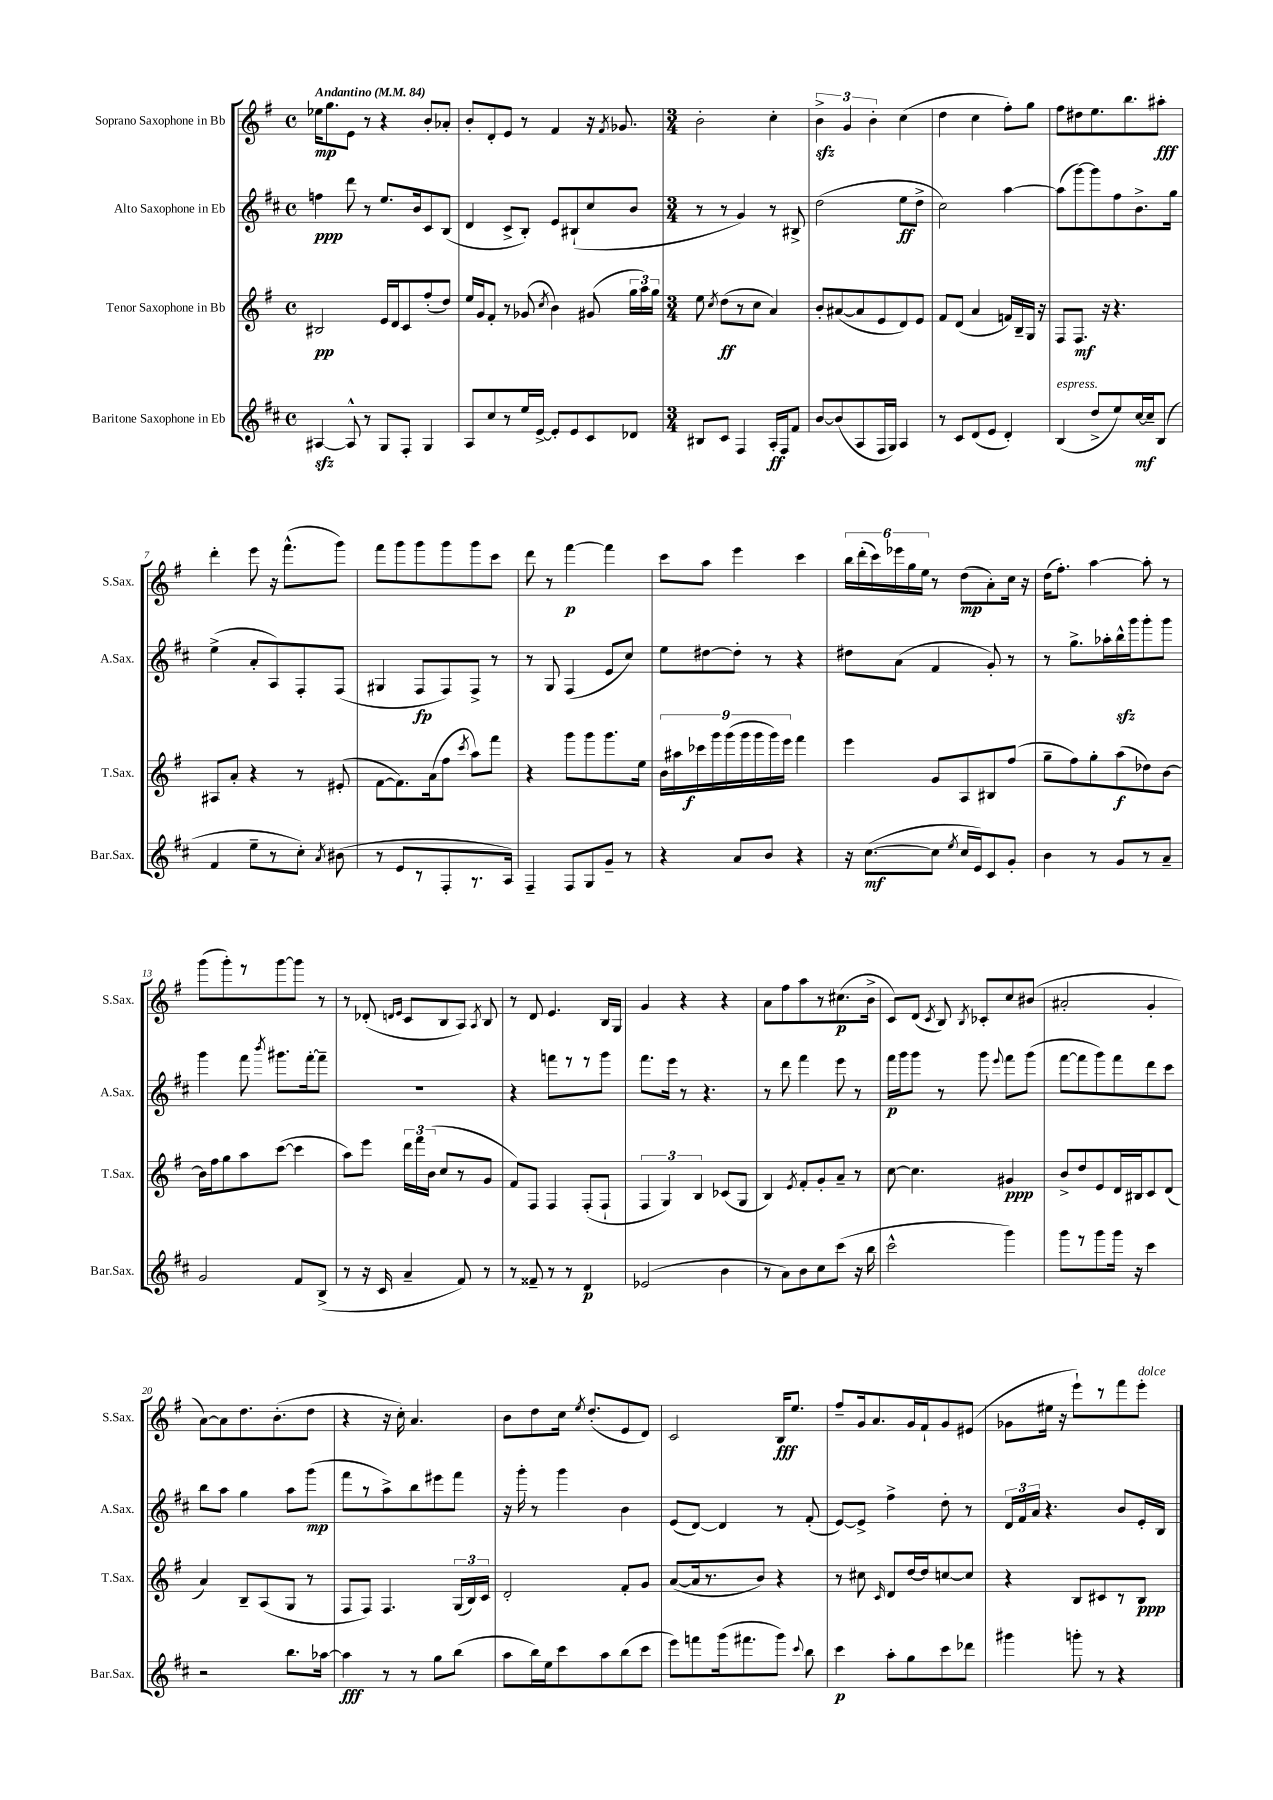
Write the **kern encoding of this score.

**kern	**dynam	**kern	**dynam	**kern	**dynam	**kern	**dynam
*part4	*part4	*part3	*part3	*part2	*part2	*part1	*part1
*staff4	*staff4	*staff3	*staff3	*staff2	*staff2	*staff1	*staff1
*I"Baritone Saxophone in Eb	*	*I"Tenor Saxophone in Bb	*	*I"Alto Saxophone in Eb	*	*I"Soprano Saxophone in Bb	*
*I'Bar.Sax.	*	*I'T.Sax.	*	*I'A.Sax.	*	*I'S.Sax.	*
*clefG2	*	*clefG2	*	*clefG2	*	*clefG2	*
*k[f#c#]	*	*k[f#]	*	*k[f#c#]	*	*k[f#]	*
*M4/4	*	*M4/4	*	*M4/4	*	*M4/4	*
*met(c)	*	*met(c)	*	*met(c)	*	*met(c)	*
*MM84	*	*MM84	*	*MM84	*	*MM84	*
=1	=1	=1	=1	=1	=1	=1	=1
!	!	!	!	!	!	!LO:TX:a:B:t=Andantino	!
[4A#Xzz/	.	2B#X/	pp	4ffn\	ppp	16ee-X\KL	mp
.	.	.	.	.	.	8.gg\	.
8A#^^/]	.	.	.	8ddd\	.	8e\J	.
8r	.	.	.	8r	.	8r	.
8G/L	.	16e/LL	.	8.ee/L	.	4r	.
.	.	16d/J	.	.	.	.	.
8F#'/J	.	8c/	.	.	.	.	.
.	.	.	.	16b/k	.	.	.
4G/	.	(8ff#'/	.	8c#/	.	8b'/L	.
.	.	8dd/J)	.	(8B/J	.	8a-X'/J	.
=2	=2	=2	=2	=2	=2	=2	=2
8A/L	.	16ee/LL	.	4d/	.	8b'/L	.
.	.	16g/J	.	.	.	.	.
8cc#/	.	8f#'/J	.	.	.	8d'/	.
8r	.	8r	.	8c#^/L	.	8e/J	.
16ee/L	.	(8g-X/	.	8B'/J)	.	8r	.
[16e^/JJ	.	.	.	.	.	.	.
.	.	8qcc/	.	.	.	.	.
8e'/L]	.	4b\)	.	8e/L	.	4f#/	.
8e/	.	.	.	(8B#X`/	.	.	.
8c#/	.	(8g#X/	.	8cc#/	.	16r	.
.	.	.	.	.	.	8qf#/	.
.	.	.	.	.	.	8.g-X/	.
8d-X/J	.	24gg\LL	.	8b/J	.	.	.
.	.	24aa\)	.	.	.	.	.
.	.	24gg\JJ	.	.	.	.	.
=3	=3	=3	=3	=3	=3	=3	=3
*M3/4	*	*M3/4	*	*M3/4	*	*M3/4	*
8B#X/L	.	8ee\	.	8r	.	2b'\	.
.	.	8qcc/	.	.	.	.	.
8c#/J	.	(8dd\L	ff	8r	.	.	.
4F#/	.	8r	.	4g/)	.	.	.
.	.	8cc\J	.	.	.	.	.
16A'/LL	ff	4a/)	.	8r	.	4cc'\	.
16F#/J	.	.	.	.	.	.	.
8f#/J	.	.	.	8B#X^/	.	.	.
=4	=4	=4	=4	=4	=4	=4	=4
[8b/L	.	8b'/L	.	(2dd\	.	6bzz^\	.
(8b/]	.	([8a#X/	.	.	.	.	.
.	.	.	.	.	.	6g/	.
8A/	.	8a#/]	.	.	.	.	.
.	.	.	.	.	.	6b'\	.
16F#/L	.	8e/	.	.	.	.	.
16G/JJ)	.	.	.	.	.	.	.
4A/	.	8d/)	.	8ee\L	ff	(4cc\	.
.	.	8e/J	.	8dd^\J	.	.	.
=5	=5	=5	=5	=5	=5	=5	=5
8r	.	8f#/L	.	2cc#\)	.	4dd\	.
8c#/L	.	(8d/J	.	.	.	.	.
(8d/	.	4a/	.	.	.	4cc\	.
8e/J	.	.	.	.	.	.	.
4d'/)	.	16fn/LL)	.	[4aa\	.	8ff#'\L)	.
.	.	16B~/	.	.	.	.	.
.	.	16G/JJ	.	.	.	8gg\J	.
.	.	16r	.	.	.	.	.
=6	=6	=6	=6	=6	=6	=6	=6
!LO:TX:a:i:t=espress.	!	!	!	!	!	!	!
(4B/	.	8F#/L	.	(8aa\L]	.	8ff#\L	.
.	.	8.F#/J	mf	[8ggg\)	.	8dd#X\	.
8dd^/L	.	.	.	8ggg\]	.	8.ee\	.
.	.	16r	.	.	.	.	.
8ee/)	.	4.r	.	8ff#\	.	.	.
.	.	.	.	.	.	8.bb\	.
[16cc#/L	mf	.	.	8.b^\	.	.	.
16cc#~/J]	.	.	.	.	.	.	.
(8B/J	.	.	.	.	.	8aa#X'\J	fff
.	.	.	.	16gg\Jk	.	.	.
!!LO:LB:g=z
=7	=7	=7	=7	=7	=7	=7	=7
4f#/	.	8A#X/L	.	(4ee^\	.	4ddd'\	.
.	.	8a'/J	.	.	.	.	.
8ee~\L	.	4r	.	8a'/L	.	8eee\	.
8r	.	.	.	8A/)	.	16r	.
.	.	.	.	.	.	(8.fff#^^\L	.
8cc#'\J)	.	8r	.	8F#'/	.	.	.
8qa/	.	.	.	.	.	.	.
(8b#X\	.	(8e#X'/	.	(8F#/J	.	8ggg\J)	.
=8	=8	=8	=8	=8	=8	=8	=8
8r	.	[8f#\L	.	4G#X/	.	8fff#\L	.
8e/L	.	8.f#\])	.	.	.	8ggg\	.
8r	.	.	.	8F#/L	fp	8ggg\	.
.	.	(16a\k	.	.	.	.	.
8F#'/	.	8ff#\J	.	8F#/)	.	8ggg\	.
.	.	8qccc/	.	.	.	.	.
8.r	.	8aa\L)	.	8F#^/J	.	8ggg\	.
.	.	8fff#\J	.	8r	.	8ccc\J	.
16A/Jk)	.	.	.	.	.	.	.
=9	=9	=9	=9	=9	=9	=9	=9
4F#~/	.	4r	.	8r	.	8ddd\	.
.	.	.	.	8G/	.	8r	.
8F#/L	.	8ggg\L	.	(4F#/	.	[4fff#\	p
8G/	.	8ggg\	.	.	.	.	.
8g~/J	.	8.ggg\	.	8e/L	.	4fff#\]	.
8r	.	.	.	8cc#/J)	.	.	.
.	.	16ee\Jk	.	.	.	.	.
=10	=10	=10	=10	=10	=10	=10	=10
4r	.	18b\LL	.	8ee\L	.	8ccc\L	.
.	.	18aa#X\	.	.	.	.	.
.	.	18ccc-X\	f	.	.	.	.
.	.	.	.	[8dd#X\	.	8aa\J	.
.	.	18ggg\	.	.	.	.	.
.	.	(18ggg\	.	.	.	.	.
8a/L	.	.	.	8dd#'\J]	.	4eee\	.
.	.	18ggg\	.	.	.	.	.
.	.	18ggg\	.	.	.	.	.
8b/J	.	.	.	8r	.	.	.
.	.	18ggg\)	.	.	.	.	.
.	.	18eee\JJ	.	.	.	.	.
4r	.	4fff#\	.	4r	.	4ccc\	.
=11	=11	=11	=11	=11	=11	=11	=11
16r	.	4eee\	.	8dd#X\L	.	24bb\LL	.
.	.	.	.	.	.	(24ddd'\	.
([8.cc#\L	mf	.	.	.	.	.	.
.	.	.	.	.	.	24ccc\)	.
.	.	.	.	(8a\J	.	24eee-X\	.
.	.	.	.	.	.	24gg\	.
.	.	.	.	.	.	24ee\JJ	.
8cc#\J]	.	8g/L	.	4f#/	.	8r	.
8qee/	.	.	.	.	.	.	.
16cc#/LL	.	8A/	.	.	.	(8dd\L	mp
16e/J)	.	.	.	.	.	.	.
8c#/	.	8B#X/	.	8g'/)	.	8a'\)	.
8g'/J	.	(8ff#/J	.	8r	.	16cc\Jk	.
.	.	.	.	.	.	16r	.
=12	=12	=12	=12	=12	=12	=12	=12
4b\	.	8gg~\L	.	8r	.	(16dd\KL	.
.	.	.	.	.	.	8.ff#'\J)	.
.	.	8ff#\)	.	8.gg^\L	.	.	.
8r	.	8gg'\	.	.	.	[4aa\	.
.	.	.	.	16aa-X'\L	.	.	.
8g/L	.	(8aa\	f	16bbzz^^\	.	.	.
.	.	.	.	16ggg\J	.	.	.
8r	.	8dd-X\)	.	8ggg'\	.	8aa'\]	.
8a~/J	.	[8b\J	.	8ggg\J	.	8r	.
!!LO:LB:g=z
=13	=13	=13	=13	=13	=13	=13	=13
2g/	.	16b\LL]	.	4ggg\	.	(8ggg\L	.
.	.	16ff#\J	.	.	.	.	.
.	.	8gg\	.	.	.	8ggg'\)	.
.	.	8aa\	.	8fff#\	.	8r	.
.	.	.	.	8qbbb/	.	.	.
.	.	([8ccc\J	.	8.ggg#X\L	.	[8ggg\	.
8f#/L	.	4ccc\]	.	.	.	8ggg\J]	.
.	.	.	.	[16fff#'\k	.	.	.
(8B^/J	.	.	.	8fff#~\J]	.	8r	.
=14	=14	=14	=14	=14	=14	=14	=14
8r	.	8aa\L)	.	2.r	.	8r	.
16r	.	8eee\J	.	.	.	(8d-X'/	.
16c#/	.	.	.	.	.	.	.
.	.	.	.	.	.	16qqdn/LL	.
.	.	.	.	.	.	16qqe/JJ	.
4a~/	.	24ddd\LL	.	.	.	8c/L	.
.	.	24fff#\	.	.	.	.	.
.	.	(24b\JJ	.	.	.	.	.
.	.	8cc/L	.	.	.	8B/	.
8f#/)	.	8r	.	.	.	8A/J)	.
.	.	.	.	.	.	8qA/	.
8r	.	8g/J	.	.	.	8B/	.
=15	=15	=15	=15	=15	=15	=15	=15
8r	.	8f#/L)	.	4r	.	8r	.
8f##X~/	.	8F#/J	.	.	.	8d/	.
8r	.	4F#/	.	8fffn\L	.	4.e/	.
8r	.	.	.	8r	.	.	.
4d/	p	(8F#'/L	.	8r	.	.	.
.	.	8F#`/J	.	8ggg\J	.	16B/LL	.
.	.	.	.	.	.	16G/JJ	.
=16	=16	=16	=16	=16	=16	=16	=16
(2e-X/	.	6F#/	.	8.fff#\L	.	4g/	.
.	.	6G/)	.	.	.	.	.
.	.	.	.	16eee\Jk	.	.	.
.	.	.	.	8r	.	4r	.
.	.	6B/	.	.	.	.	.
.	.	.	.	4.r	.	.	.
4b\	.	(8c-X/L	.	.	.	4r	.
.	.	8G/J	.	.	.	.	.
=17	=17	=17	=17	=17	=17	=17	=17
8r	.	4B/)	.	8r	.	8a\L	.
8a\L)	.	.	.	8ddd\	.	8ff#\	.
.	.	8qe/	.	.	.	.	.
8b\	.	8f#'/L	.	4fff#\	.	8aa\	.
8cc#\	.	8g'/	.	.	.	8r	.
(8ccc#\J	.	8a~/J	.	8eee\	.	(8.cc#X\	p
16r	.	8r	.	8r	.	.	.
16bb\	.	.	.	.	.	16b^\Jk	.
=18	=18	=18	=18	=18	=18	=18	=18
2ccc#^^\	.	[8cc\	.	16fff#\LL	p	8c/L)	.
.	.	.	.	16ggg\J	.	.	.
.	.	4.cc\]	.	8ggg\J	.	(8d/J	.
.	.	.	.	.	.	8qc/	.
.	.	.	.	8r	.	8B/)	.
.	.	.	.	.	.	8qB/	.
.	.	.	.	8ggg\	.	8c-X'/L	.
.	.	.	.	8qqeee/	.	.	.
4ggg\)	.	4g#X/	ppp	8fff#\L	.	8cc/	.
.	.	.	.	(8ggg\J	.	(8b#X/J	.
=19	=19	=19	=19	=19	=19	=19	=19
8ggg\L	.	8b^/L	.	[8fff#\L	.	2a#X'/	.
8r	.	8dd/	.	8fff#\]	.	.	.
8ggg\	.	8e/	.	8ggg\)	.	.	.
16ggg\Jk	.	16d/L	.	8fff#\	.	.	.
16r	.	16B#X/J	.	.	.	.	.
4ccc#\	.	8c/	.	8ddd\	.	4g'/	.
.	.	(8d/J	.	8ccc#\J	.	.	.
!!LO:LB:g=z
=20	=20	=20	=20	=20	=20	=20	=20
2r	.	4a/)	.	8bb\L	.	[8a\L)	.
.	.	.	.	8aa\J	.	8a\]	.
.	.	8B~/L	.	4gg\	.	8.dd\	.
.	.	(8A/	.	.	.	.	.
.	.	.	.	.	.	(8.b'\	.
8.bb\L	.	8G/J	.	8aa\L	.	.	.
.	.	8r	.	(8ggg\J	mp	8dd\J	.
[16aa-X\Jk	.	.	.	.	.	.	.
=21	=21	=21	=21	=21	=21	=21	=21
4aa-\]	fff	8F#/L	.	8fff#\L	.	4r	.
.	.	8F#/J)	.	8r	.	.	.
8r	.	4.F#/	.	8aa^\)	.	16r	.
.	.	.	.	.	.	16cc'\)	.
8r	.	.	.	8bb\	.	4.a/	.
8gg\L	.	.	.	8eee#X\	.	.	.
(8bb\J	.	(24G/LL	.	8fff#\J	.	.	.
.	.	24B/)	.	.	.	.	.
.	.	24c/JJ	.	.	.	.	.
=22	=22	=22	=22	=22	=22	=22	=22
8aa\L	.	2d'/	.	16r	.	8b\L	.
.	.	.	.	16ggg'\	.	.	.
16bb\L)	.	.	.	8r	.	8dd\	.
16ee\J	.	.	.	.	.	.	.
8ccc#\	.	.	.	4ggg\	.	16cc\Jk	.
.	.	.	.	.	.	8qee/	.
.	.	.	.	.	.	(8.dd'/L	.
8aa\	.	.	.	.	.	.	.
(8bb\	.	8f#'/L	.	4b\	.	8e/	.
8ccc#\J	.	8g/J	.	.	.	8d/J)	.
=23	=23	=23	=23	=23	=23	=23	=23
8eee\L)	.	([8a/L	.	(8e/L	.	2c/	.
8fffn\	.	16a/k]	.	[8d/J)	.	.	.
.	.	8.r	.	.	.	.	.
(16ggg\k	.	.	.	4d/]	.	.	.
8.fff#X\	.	.	.	.	.	.	.
.	.	8b/J)	.	.	.	.	.
8ggg\J)	.	4r	.	8r	.	16B/KL	fff
.	.	.	.	.	.	8.ee/J	.
8qqccc#/	.	.	.	.	.	.	.
8bb\	.	.	.	(8f#'/	.	.	.
=24	=24	=24	=24	=24	=24	=24	=24
4ccc#\	p	8r	.	[8e/L)	.	8ff#~/L	.
.	.	8cc#X\	.	8e^/J]	.	16g/k	.
.	.	.	.	.	.	8.a/	.
.	.	16qqc/	.	.	.	.	.
8aa'\L	.	8d/L	.	4ff#^\	.	.	.
8gg\	.	[16dd/L	.	.	.	16g/L	.
.	.	16dd/J]	.	.	.	16f#`/J	.
8ccc#\	.	[8ccn/	.	8dd'\	.	8g/	.
8ddd-X\J	.	8cc/J]	.	8r	.	(8e#X/J	.
=25	=25	=25	=25	=25	=25	=25	=25
4ggg#X\	.	4r	.	24d/LL	.	8g-X\L	.
.	.	.	.	24f#/	.	.	.
.	.	.	.	24a/JJ	.	.	.
.	.	.	.	4.r	.	16ee#X\Jk	.
.	.	.	.	.	.	16r	.
8gggn'\	.	8B/L	.	.	.	8eee`\L)	.
8r	.	8c#X/	.	.	.	8r	.
4r	.	8r	.	8b/L	.	8fff#\	.
!	!	!	!	!	!	!LO:TX:a:i:t=dolce	!
.	.	8B/J	ppp	16e'/L	.	8eee'\J	.
.	.	.	.	16B/JJ	.	.	.
==	==	==	==	==	==	==	==
*-	*-	*-	*-	*-	*-	*-	*-
